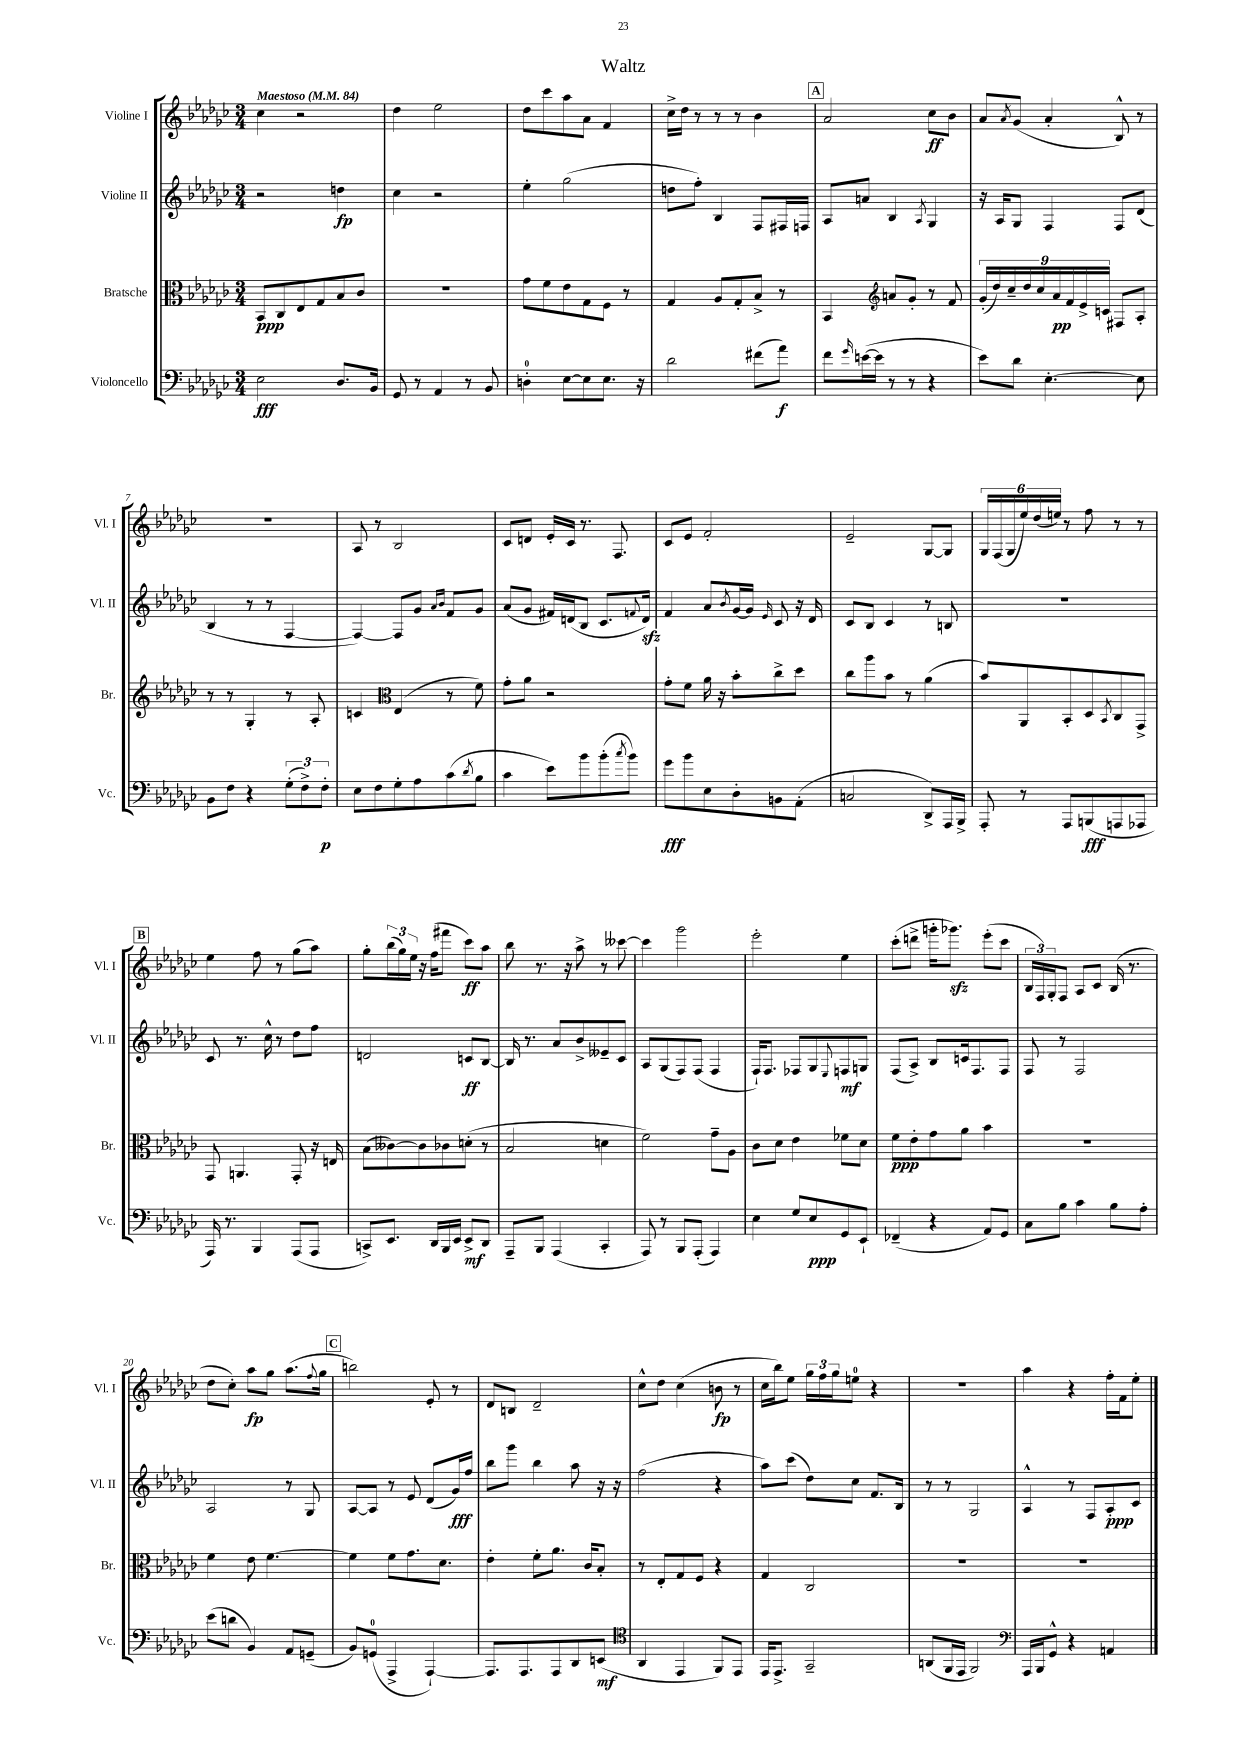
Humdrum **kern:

**kern	**dynam	**kern	**dynam	**kern	**dynam	**kern	**dynam
*part4	*part4	*part3	*part3	*part2	*part2	*part1	*part1
*staff4	*staff4	*staff3	*staff3	*staff2	*staff2	*staff1	*staff1
*I"Violoncello	*	*I"Bratsche	*	*I"Violine II	*	*I"Violine I	*
*I'Vc.	*	*I'Br.	*	*I'Vl. II	*	*I'Vl. I	*
*clefF4	*	*clefC3	*	*clefG2	*	*clefG2	*
*k[b-e-a-d-g-c-]	*	*k[b-e-a-d-g-c-]	*	*k[b-e-a-d-g-c-]	*	*k[b-e-a-d-g-c-]	*
*M3/4	*	*M3/4	*	*M3/4	*	*M3/4	*
*MM84	*	*MM84	*	*MM84	*	*MM84	*
=1	=1	=1	=1	=1	=1	=1	=1
!	!	!	!	!	!	!LO:TX:a:B:t=Maestoso	!
2E-\	fff	8BB-/L	ppp	2r	.	4cc-\	.
.	.	8C-/	.	.	.	.	.
.	.	8E-/	.	.	.	2r	.
.	.	8G-/	.	.	.	.	.
8.D-/L	.	8B-/	.	4ddn\	fp	.	.
.	.	8c-/J	.	.	.	.	.
16BB-/Jk	.	.	.	.	.	.	.
=2	=2	=2	=2	=2	=2	=2	=2
8GG-/	.	2.r	.	4cc-\	.	4dd-\	.
8r	.	.	.	.	.	.	.
4AA-/	.	.	.	2r	.	2ee-\	.
8r	.	.	.	.	.	.	.
8BB-/	.	.	.	.	.	.	.
=3	=3	=3	=3	=3	=3	=3	=3
4Dn'\	.	8g-\L	.	4ee-'\	.	8dd-\L	.
.	.	8f\	.	.	.	8ccc-\	.
[8E-\L	.	8e-\	.	(2gg-\	.	8aa-\	.
8E-\]	.	8G-\	.	.	.	8a-\J	.
8.E-\J	.	8F\J	.	.	.	4f/	.
.	.	8r	.	.	.	.	.
16r	.	.	.	.	.	.	.
=4	=4	=4	=4	=4	=4	=4	=4
2d-\	.	4G-/	.	8ddn\L	.	16cc-^\LL	.
.	.	.	.	.	.	16dd-\JJ	.
.	.	.	.	8ff'\J)	.	8r	.
.	.	8A-/L	.	4B-/	.	8r	.
.	.	8G-'/	.	.	.	8r	.
(8f#X\L	.	8B-^/J	.	8F/L	.	4b-\	.
8a-\J)	f	8r	.	16F#X/L	.	.	.
.	.	.	.	16Fn/JJ	.	.	.
!!LO:REH:place=s1:t=A
=5	=5	=5	=5	=5	=5	=5	=5
8f\L	.	4BB-/	.	8A-/L	.	2a-/	.
16qqg-/	.	.	.	.	.	.	.
([16en\L	.	.	.	8an/J	.	.	.
16e\JJ]	.	.	.	.	.	.	.
*	*	*clefG2	*	*	*	*	*
8r	.	8an/L	.	4B-/	.	.	.
8r	.	8g-'/J	.	.	.	.	.
.	.	.	.	8qA-/	.	.	.
4r	.	8r	.	4G-/	.	8cc-\L	ff
.	.	8f/	.	.	.	8b-\J	.
=6	=6	=6	=6	=6	=6	=6	=6
8e-\L)	.	(18g-'/LL	.	16r	.	8a-/L	.
.	.	18dd-/)	.	.	.	.	.
.	.	.	.	16A-/KL	.	.	.
.	.	18cc-~/	.	.	.	.	.
.	.	.	.	.	.	8qa-/	.
8d-\J	.	.	.	8G-/J	.	(8g-/J	.
.	.	18dd-/	.	.	.	.	.
.	.	18cc-/	.	.	.	.	.
[4.E-'\	.	.	.	4F/	.	4a-'/	.
.	.	18a-/	pp	.	.	.	.
.	.	18f/	.	.	.	.	.
.	.	18e-^/	.	.	.	.	.
.	.	18cn/JJ	.	.	.	.	.
.	.	8F#X/L	.	8F/L	.	8B-^^/)	.
8E-\]	.	8A-'/J	.	(8d-/J	.	8r	.
!!LO:LB:g=z
=7	=7	=7	=7	=7	=7	=7	=7
8BB-\L	.	8r	.	4B-/	.	2.r	.
8F\J	.	8r	.	.	.	.	.
4r	.	4G-'/	.	8r	.	.	.
.	.	.	.	8r	.	.	.
(12G-'\L	.	8r	.	[4F/	.	.	.
12F^\)	.	.	.	.	.	.	.
.	.	8A-'/	.	.	.	.	.
12F'\J	p	.	.	.	.	.	.
=8	=8	=8	=8	=8	=8	=8	=8
8E-\L	.	4cn/	.	4F/_)	.	8A-/	.
8F\	.	.	.	.	.	8r	.
*	*	*clefC3	*	*	*	*	*
8G-'\	.	(4E-/	.	8F/L]	.	2B-/	.
8A-\	.	.	.	8g-/J	.	.	.
.	.	.	.	16qqa-/LL	.	.	.
.	.	.	.	16qqb-/JJ	.	.	.
(8c-\	.	8r	.	8f/L	.	.	.
8qd-/	.	.	.	.	.	.	.
8B-\J	.	8f\)	.	8g-/J	.	.	.
=9	=9	=9	=9	=9	=9	=9	=9
4c-\	.	8g-'\L	.	(8a-/L	.	8c-/L	.
.	.	8a-\J	.	8g-/J	.	8dn/J	.
8e-\L)	.	2r	.	16f#X/LL)	.	16e-'/LL	.
.	.	.	.	(16dn/J	.	16c-/JJ	.
8b-\	.	.	.	8B-/J	.	8.r	.
(8b-'\	.	.	.	8.c-/L	.	.	.
.	.	.	.	.	.	8.F/	.
8qcc-/	.	.	.	.	.	.	.
8b-\J)	.	.	.	.	.	.	.
.	.	.	.	8qqfn/	.	.	.
.	.	.	.	16dzz/Jk)	.	.	.
=10	=10	=10	=10	=10	=10	=10	=10
8g-\L	fff	8g-'\L	.	4f/	.	8c-/L	.
8b-\	.	8f\J	.	.	.	8e-/J	.
8E-\	.	16a-\	.	8a-/L	.	2f'/	.
.	.	16r	.	.	.	.	.
.	.	.	.	8qb-/	.	.	.
8D-'\	.	8b-'\L	.	[16g-/L	.	.	.
.	.	.	.	16g-/JJ]	.	.	.
.	.	.	.	16qqe-/	.	.	.
8BBn\	.	8cc-^\	.	8c-/	.	.	.
(8AA-'\J	.	8dd-\J	.	16r	.	.	.
.	.	.	.	16d-/	.	.	.
=11	=11	=11	=11	=11	=11	=11	=11
2Cn/	.	8cc-\L	.	8c-/L	.	2e-~/	.
.	.	8aa-\	.	8B-/J	.	.	.
.	.	8b-\J	.	4c-/	.	.	.
.	.	8r	.	.	.	.	.
8DD-^/L)	.	(4a-\	.	8r	.	[8G-/L	.
16AAA-/L	.	.	.	8Bn/	.	8G-/J]	.
16BBB-^/JJ	.	.	.	.	.	.	.
=12	=12	=12	=12	=12	=12	=12	=12
8AAA-'/	.	8b-/L)	.	2.r	.	24G-/LL	.
.	.	.	.	.	.	(24F/	.
.	.	.	.	.	.	24G-/	.
8r	.	8AA-/	.	.	.	24ee-/)	.
.	.	.	.	.	.	(24dd-/	.
.	.	.	.	.	.	24een/JJ)	.
8AAA-/L	.	8BB-'/	.	.	.	8r	.
(8BBBn/	fff	8D-/	.	.	.	8ff\	.
.	.	8qBB-/	.	.	.	.	.
8AAAn/	.	8C-/	.	.	.	8r	.
8AAA-X/J	.	8GG-^/J	.	.	.	8r	.
!!LO:LB:g=z
!!LO:REH:place=s1:t=B
=13	=13	=13	=13	=13	=13	=13	=13
16AAA-/)	.	8GG-/	.	8c-/	.	4ee-\	.
8.r	.	.	.	.	.	.	.
.	.	4.AAn/	.	8.r	.	.	.
4BBB-/	.	.	.	.	.	8ff\	.
.	.	.	.	16cc-^^\	.	.	.
.	.	.	.	8r	.	8r	.
(8AAA-/L	.	8GG-'/	.	8dd-\L	.	(8gg-\L	.
8AAA-/J	.	16r	.	8ff\J	.	8aa-\J)	.
.	.	16En/	.	.	.	.	.
=14	=14	=14	=14	=14	=14	=14	=14
8CCn^/L)	.	(8B-\L	.	2dn/	.	8gg-'\L	.
8.EE-/J	.	[8c--X\)	.	.	.	(24bb-\L	.
.	.	.	.	.	.	24gg-\)	.
.	.	.	.	.	.	24ee-\JJ	.
.	.	8c--\]	.	.	.	16r	.
16DD-/LL	.	.	.	.	.	(16ff\KL	.
16BBB-/	.	8c-X\	.	.	.	8fff#X\J	.
16EE-/JJ	.	.	.	.	.	.	.
8EE-^/L	mf	(8dn'\J	.	8cn/L	ff	8ccc-\L)	ff
8DD-/J	.	8r	.	[8B-/J	.	8aa-\J	.
=15	=15	=15	=15	=15	=15	=15	=15
8AAA-~/L	.	2B-/	.	16B-/]	.	8bb-\	.
.	.	.	.	8.r	.	.	.
8BBB-/J	.	.	.	.	.	8.r	.
(4AAA-/	.	.	.	8a-/L	.	.	.
.	.	.	.	.	.	16r	.
.	.	.	.	8b-^/	.	8aa-^\	.
4CC-'/	.	4dn\	.	8e--X~/	.	8r	.
.	.	.	.	8c-/J	.	[8ccc--X\	.
=16	=16	=16	=16	=16	=16	=16	=16
8AAA-/)	.	2f\)	.	8A-/L	.	4ccc--\]	.
8r	.	.	.	(8G-/	.	.	.
8BBB-/L	.	.	.	8F/)	.	2ggg-\	.
(8AAA-'/J	.	.	.	(8F/J	.	.	.
4AAA-/)	.	8g-~\L	.	4F/	.	.	.
.	.	8A-\J	.	.	.	.	.
=17	=17	=17	=17	=17	=17	=17	=17
4E-\	.	8c-\L	.	16F`/KL)	.	2eee-'\	.
.	.	.	.	8.F/J	.	.	.
.	.	8d-\J	.	.	.	.	.
8G-/L	.	4e-\	.	8F-X/L	.	.	.
8E-/	ppp	.	.	8G-/	.	.	.
.	.	.	.	8qqE-/	.	.	.
8GG-/	.	8f-X\L	.	8Fn/	mf	4ee-\	.
8EE-`/J	.	8d-\J	.	8Gn/J	.	.	.
=18	=18	=18	=18	=18	=18	=18	=18
(4FF-X~/	.	8f\L	ppp	(8F/L	.	(8ccc-'\L	.
.	.	8e-'\	.	8A-^/J)	.	8dddn^\J	.
4r	.	8g-\	.	8B-/L	.	16gggn'\KL	.
.	.	.	.	.	.	8.ggg-Xzz\J)	.
.	.	8a-\J	.	16cn/k	.	.	.
.	.	.	.	8.F/	.	.	.
8AA-/L)	.	4b-\	.	.	.	(8eee-'\L	.
8GG-/J	.	.	.	8F/J	.	8ccc-\J	.
=19	=19	=19	=19	=19	=19	=19	=19
8C-\L	.	2.r	.	8F/	.	24B-/LL	.
.	.	.	.	.	.	24F/)	.
.	.	.	.	.	.	24G-'/J	.
8B-\J	.	.	.	8r	.	8F/J	.
4c-\	.	.	.	2F/	.	8A-/L	.
.	.	.	.	.	.	8c-/J	.
8B-\L	.	.	.	.	.	(16B-/	.
.	.	.	.	.	.	8.r	.
8A-'\J	.	.	.	.	.	.	.
!!LO:LB:g=z
=20	=20	=20	=20	=20	=20	=20	=20
(8e-\L	.	4f\	.	2A-/	.	8dd-\L	.
8dn\J	.	.	.	.	.	8cc-'\J)	.
4BB-/)	.	8e-\	.	.	.	8aa-\L	fp
.	.	[4.f\	.	.	.	8gg-\J	.
8AA-/L	.	.	.	8r	.	(8.aa-\L	.
(8GGn~/J	.	.	.	8G-/	.	.	.
.	.	.	.	.	.	8qqff/	.
.	.	.	.	.	.	16gg-\Jk	.
!!LO:REH:place=s1:t=C
=21	=21	=21	=21	=21	=21	=21	=21
8BB-/L)	.	4f\]	.	[8A-/L	.	2bbn\)	.
(8GGn/J	.	.	.	8A-/J]	.	.	.
4AAA-^/	.	8f\L	.	8r	.	.	.
.	.	8.g-\	.	8e-/	.	.	.
[4AAA-`/)	.	.	.	(8d-/L	.	8e-'/	.
.	.	8.d-\J	.	.	.	.	.
.	.	.	.	16g-/L)	fff	8r	.
.	.	.	.	16ff/JJ	.	.	.
=22	=22	=22	=22	=22	=22	=22	=22
8.AAA-/L]	.	4e-'\	.	8bb-\L	.	8d-/L	.
.	.	.	.	8ggg-\J	.	8Bn/J	.
8.AAA-/	.	.	.	.	.	.	.
.	.	8f'\L	.	4bb-\	.	2d-~/	.
8AAA-/	.	8.a-\J	.	.	.	.	.
8DD-/	.	.	.	8aa-\	.	.	.
.	.	16c-/KL	.	.	.	.	.
(8EEn/J	mf	8B-'/J	.	16r	.	.	.
.	.	.	.	16r	.	.	.
=23	=23	=23	=23	=23	=23	=23	=23
*clefC4	*	*	*	*	*	*	*
4AA-/	.	8r	.	(2ff\	.	8cc-^^\L	.
.	.	8E-'/L	.	.	.	8dd-\J	.
4EE-/	.	8G-/	.	.	.	(4cc-\	.
.	.	8F/J	.	.	.	.	.
8FF/L)	.	4r	.	4r	.	8bn\	fp
8EE-/J	.	.	.	.	.	8r	.
=24	=24	=24	=24	=24	=24	=24	=24
16EE-/KL	.	4G-/	.	8aa-\L)	.	16cc-\LL	.
8.EE-^/J	.	.	.	.	.	16bb-\J)	.
.	.	.	.	(8ccc-\J	.	8ee-\J	.
2GG-~/	.	2C-/	.	8dd-\L)	.	24gg-\LL	.
.	.	.	.	.	.	24ff\	.
.	.	.	.	.	.	24gg-\J	.
.	.	.	.	8cc-\J	.	8een\J	.
.	.	.	.	8.f/L	.	4r	.
.	.	.	.	16B-/Jk	.	.	.
=25	=25	=25	=25	=25	=25	=25	=25
(8AAn/L	.	2.r	.	8r	.	2.r	.
16FF/L	.	.	.	8r	.	.	.
16EE-/JJ	.	.	.	.	.	.	.
2FF/)	.	.	.	2G-/	.	.	.
=26	=26	=26	=26	=26	=26	=26	=26
*clefF4	*	*	*	*	*	*	*
16AAA-/LL	.	2.r	.	4A-^^/	.	4aa-\	.
16BBB-/J	.	.	.	.	.	.	.
8GG-^^/J	.	.	.	.	.	.	.
4r	.	.	.	8r	.	4r	.
.	.	.	.	8F/L	.	.	.
4AAn/	.	.	.	8A-'/	ppp	16ff'\LL	.
.	.	.	.	.	.	16f\J	.
.	.	.	.	8c-/J	.	8ee-'\J	.
==	==	==	==	==	==	==	==
*-	*-	*-	*-	*-	*-	*-	*-
